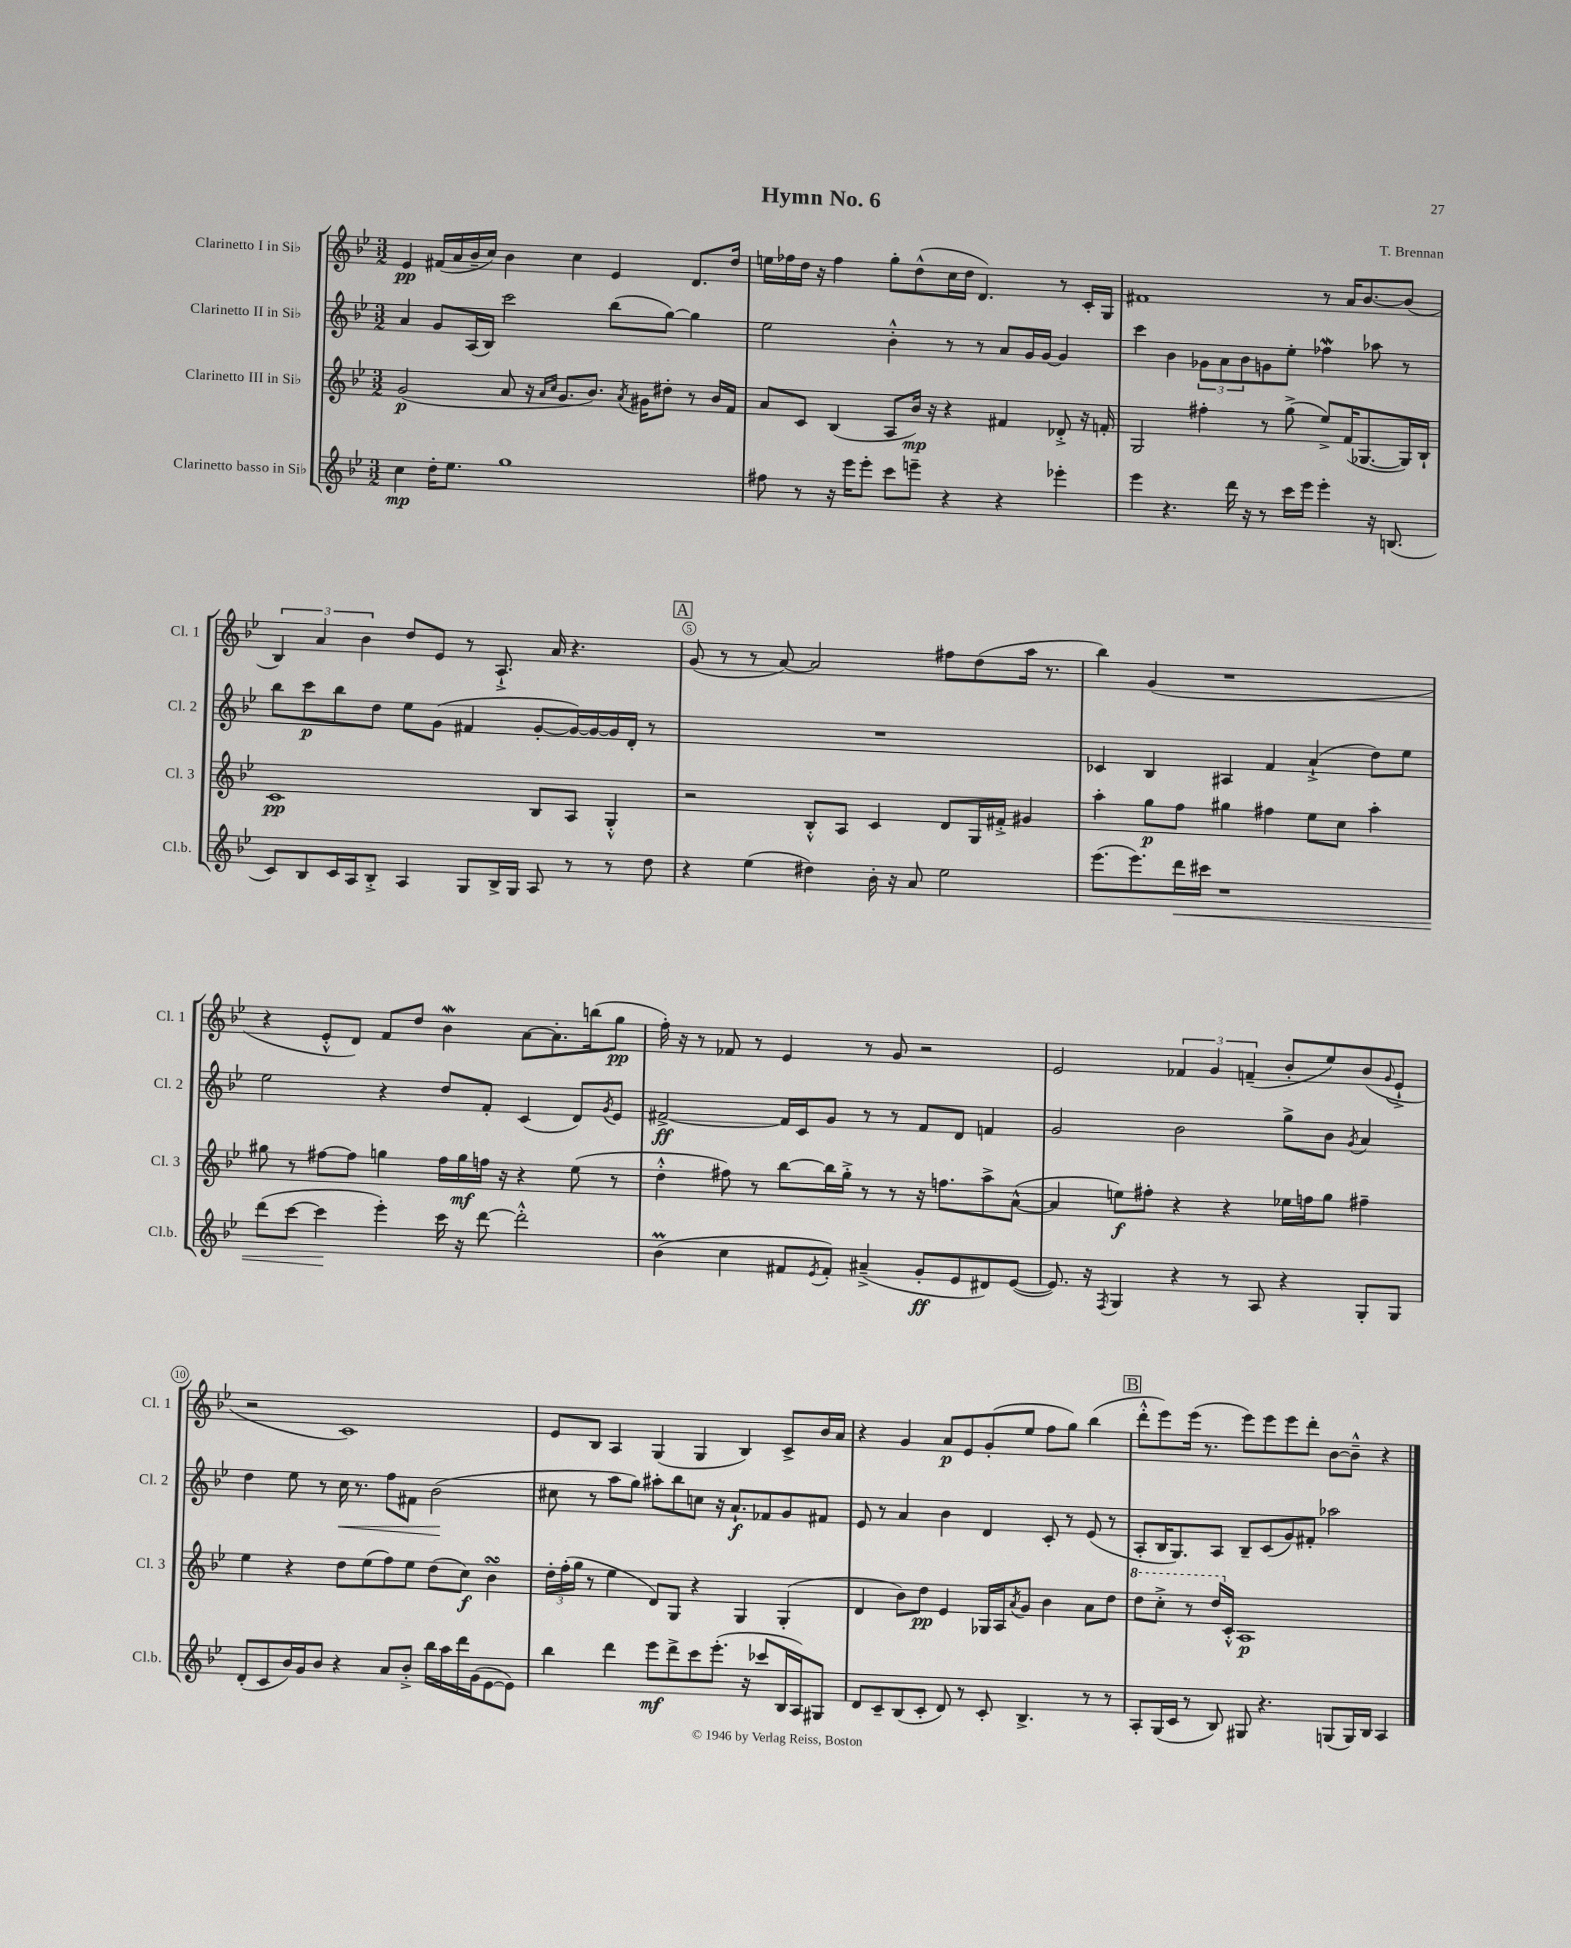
\header { title = "Hymn No. 6" composer = "T. Brennan" }
<<
\new StaffGroup <<
\new Staff = "s0" \with { instrumentName = "Clarinetto I in Sib" shortInstrumentName = "Cl. 1" } {
    \clef treble \key bes \major \numericTimeSignature \time 3/2
    ees'4\pp fis'16( a'16 bes'16-- c''16) bes'4 c''4 ees'4 d'8. d''16 |
    e''16 fes''16 d''16 r16 fes''4 g''8-. d''8-^( c''16 d''16 d'4.) r8 c'16-. g16 |
    fis'1 r8 a'16 bes'8.~ bes'8( |
    \tuplet 3/2 { bes4) a'4 bes'4 } d''8 ees'8 r8 a8.-!-> a'16 r4. |
    \mark \markup { \box "A" } g'8( r8 r8 a'8~) a'2 fis''8 d''8( a''16 r8. |
    bes''4) g'4( r1 |
    r4 ees'8-.-^ d'8) f'8 d''8 bes'4\mordent a'8~ a'8.-. b''16( g''8\pp |
    f''16-.) r16 r8 fes'8 r8 ees'4 r8 g'8 r2 |
    ees'2 \tuplet 3/2 { fes'4 g'4 f'4--( } bes'8-. ees''8) bes'8( \appoggiatura { g'8 } ees'8-!-> |
    r2 c'1) |
    ees'8 bes8 a4 g4( g4 bes4) c'8-> bes'16 a'16 |
    r4 g'4 a'8\p ees'8 g'8-.( ees''8 f''8 g''8) bes''4( |
    \mark \markup { \box "B" } d'''8-.-^ ees'''8) ees'''16( r8. ees'''8) ees'''8 ees'''8 d'''8-. bes'8~ bes'8---^ r4 \bar "|." |
}
\new Staff = "s1" \with { instrumentName = "Clarinetto II in Sib" shortInstrumentName = "Cl. 2" } {
    \clef treble \key bes \major \numericTimeSignature \time 3/2
    a'4 g'8 a16( bes16) c'''2 bes''8( g''8~) g''4 |
    ees''2 bes'4-.-^ r8 r8 a'8 g'16 g'16~ g'4 |
    c'''4 bes'4 \tuplet 3/2 { ges'8 a'8 bes'8 } g'8 ees''8-. fes''4\mordent aes''8 r8 |
    bes''8 c'''8\p bes''8 d''8 ees''8 g'8( fis'4 g'8~-. g'16~) g'16~ g'16 d'16-. r8 |
    \mark \markup { \box "A" } R1. |
    ces'4 bes4 ais4 f'4 a'4-!->( d''8) ees''8 |
    ees''2 r4 d''8 f'8-. c'4( d'8) \acciaccatura { g'8 } ees'8 |
    fis'2~->\ff fis'16 c'16 g'8 r8 r8 fis'8 d'8 f'4 |
    g'2 bes'2 g''8-> bes'8 \acciaccatura { g'8 } a'4 |
    d''4 ees''8 r8 c''16\< r8. f''8 fis'8 bes'2\!( |
    cis''8 r8 a''8 g''8) ais''8-. bes''8 c''8 r16 a'8.-!\f fes'8 g'8 fis'8 |
    ees'8 r8 a'4 bes'4 d'4 c'8-. r8 ees'8( r8 |
    \mark \markup { \box "B" } a8-. bes16 g8.) a8 bes8-- c'8( g'8) fis'8-. aes''2 \bar "|." |
}
\new Staff = "s2" \with { instrumentName = "Clarinetto III in Sib" shortInstrumentName = "Cl. 3" } {
    \clef treble \key bes \major \numericTimeSignature \time 3/2
    g'2\p( a'8 r16 \grace { a'16 c''16 } g'8. bes'8.) \acciaccatura { a'8 } gis'16 dis''8-. r8 bes'16 f'16 |
    a'8 c'8 bes4( a8 bes'16\mp) r16 r4 fis'4 des'8-.-> r16 f'16-. |
    g2 fis''4-. r8 g''8->( ees''8->) f'16( ges8.~ ges16) bes16-! |
    c'1\pp bes8 a8 g4-.-^ |
    \mark \markup { \box "A" } r2 bes8-.-^ a8 c'4 d'8 g16 fis'16-.-> gis'4 |
    a''4-. g''8\p f''8 gis''4 fis''4 ees''8 c''8 a''4-. |
    gis''8 r8 fis''8~ fis''8 g''4 fis''16 g''16\mf f''16 r16 r4 ees''8( r8 |
    d''4-.-^ fis''8) r8 bes''8~ bes''16 g''16-.-> r8 r8 r16 f''8. a''8-> a'8~-^( |
    a'4 e''8\f) fis''8-. r4 r4 ees''16 f''16 g''8 fis''4-- |
    ees''4 r4 d''8 ees''8( f''8) ees''8 d''8( c''8\f) bes'4\turn |
    \tuplet 3/2 { d''16-. f''16-.( g''16 } r8 ees''4 d'8) g8 r4 g4 g4-.( |
    d'4 bes'8) d''8\pp ees'4 ges16 a16 \acciaccatura { a'8 } g'8 bes'4 a'8 d''8 |
    \mark \markup { \box "B" } \ottava #1 d'''8 c'''8-.-> r8 d'''16 \ottava #0 c'16-.-^ a1\p \bar "|." |
}
\new Staff = "s3" \with { instrumentName = "Clarinetto basso in Sib" shortInstrumentName = "Cl.b." } {
    \clef treble \key bes \major \numericTimeSignature \time 3/2
    c''4\mp d''16-. ees''8. g''1 |
    fis''8 r8 r16 ees'''16 ees'''8-. c'''8 e'''8-- r4 r4 ees'''4-. |
    ees'''4 r4. d'''16 r16 r8 c'''16 ees'''16 ees'''4-. r16 b8.( |
    c'8) bes8 c'16 a16 bes8-.-> a4 g8 bes16-> g16 a8 r8 r8 d''8 |
    \mark \markup { \box "A" } r4 ees''4( dis''4) bes'16-. r16 a'8 ees''2 |
    ees'''8.( ees'''8.) d'''16\< cis'''16 r1 |
    d'''8( c'''8~ c'''4\! ees'''4-.) c'''16 r16 d'''8~ d'''2-.-^ |
    bes'4\prall( c''4 fis'8 \acciaccatura { ees'8 } fis'8-.) ais'4--->( g'8-.\ff ees'8 dis'8) ees'8~( |
    ees'8.) r16 \acciaccatura { f8 } g4 r4 r8 a8 r4 g8-. g8 |
    d'8-.( c'8 bes'16) g'16 bes'8 r4 a'8 bes'8-.-> bes''16 a''16 d'''16 g'16( ees'8~ ees'8) |
    bes''4 d'''4 ees'''8\mf d'''8-> c'''8 ees'''8.-.( r16 ces'''8 bes16 a16) gis8 |
    d'8 c'8-- bes8( c'8-. d'8) r8 c'8-. bes4.-> r8 r8 |
    \mark \markup { \box "B" } a8-. g16( c'16 r8 bes8) gis8 r4. g8( g16) bes16 a4 \bar "|." |
}
>>
>>
\layout { \context { \Score \override BarNumber.break-visibility = ##(#f #t #t) barNumberVisibility = #(every-nth-bar-number-visible 5) \override BarNumber.stencil = #(make-stencil-circler 0.1 0.3 ly:text-interface::print) } }
